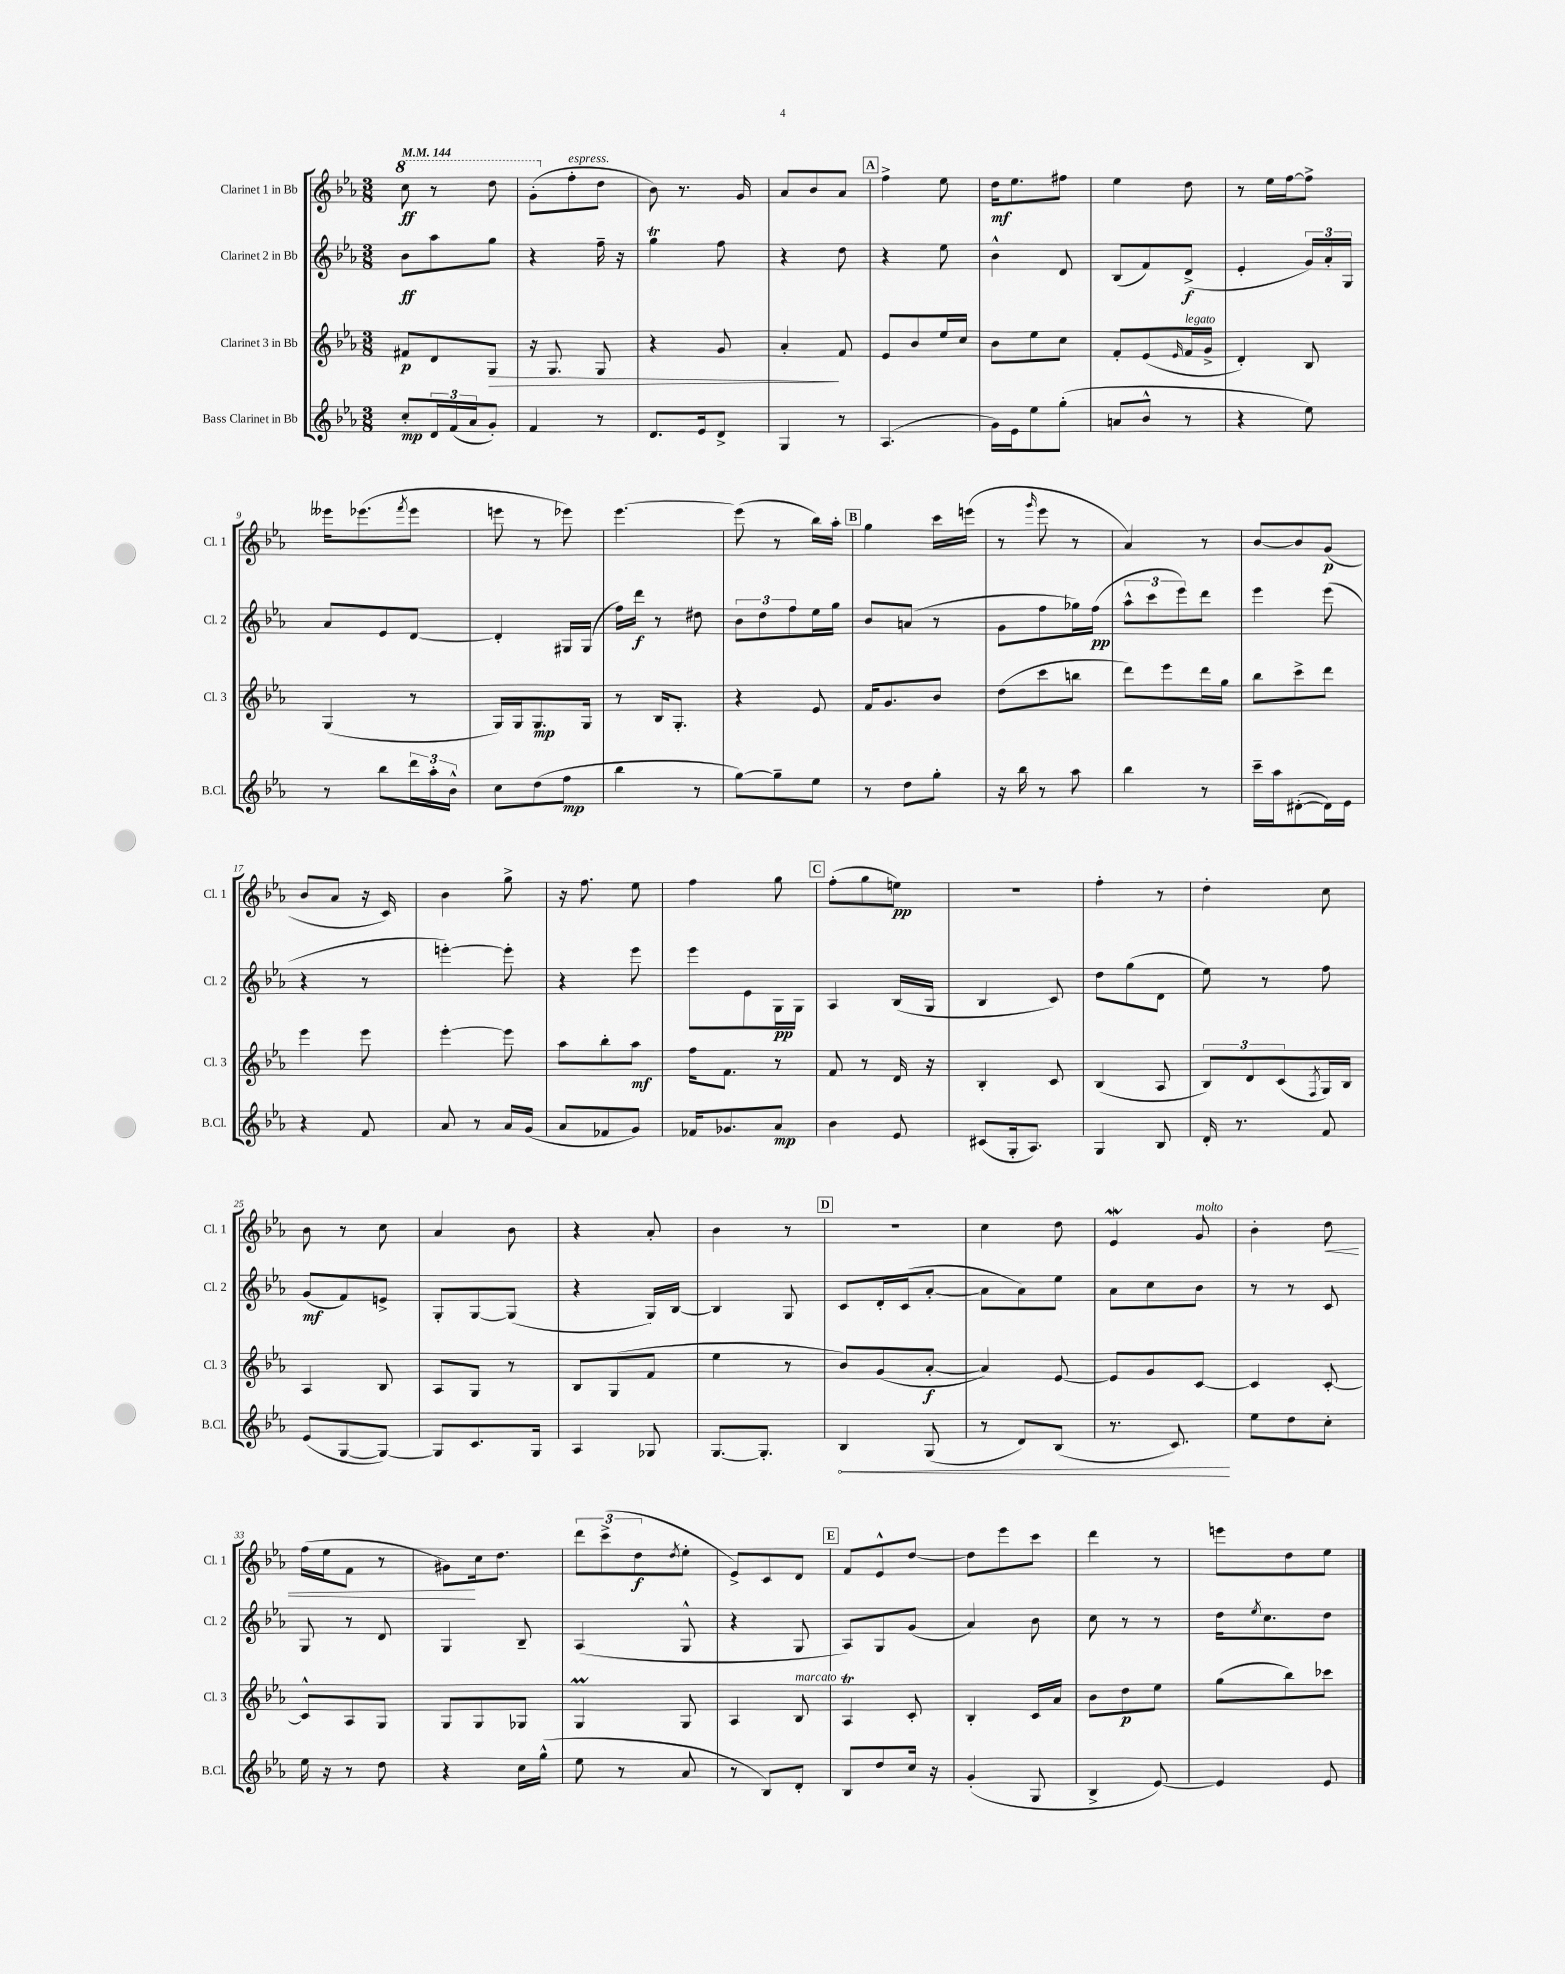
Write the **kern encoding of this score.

**kern	**dynam	**kern	**dynam	**kern	**dynam	**kern	**dynam
*part4	*part4	*part3	*part3	*part2	*part2	*part1	*part1
*staff4	*staff4	*staff3	*staff3	*staff2	*staff2	*staff1	*staff1
*I"Bass Clarinet in Bb	*	*I"Clarinet 3 in Bb	*	*I"Clarinet 2 in Bb	*	*I"Clarinet 1 in Bb	*
*I'B.Cl.	*	*I'Cl. 3	*	*I'Cl. 2	*	*I'Cl. 1	*
*clefG2	*	*clefG2	*	*clefG2	*	*clefG2	*
*k[b-e-a-]	*	*k[b-e-a-]	*	*k[b-e-a-]	*	*k[b-e-a-]	*
*M3/8	*	*M3/8	*	*M3/8	*	*M3/8	*
*MM144	*	*MM144	*	*MM144	*	*MM144	*
*	*	*	*	*	*	*8va	*
=1	=1	=1	=1	=1	=1	=1	=1
8cc'/L	mp	8f#X/L	p	8b-\L	ff	8ccc\	ff
24d/L	.	8d/	.	8aa-\	.	8r	.
(24f/	.	.	.	.	.	.	.
24a-/J	.	.	.	.	.	.	.
!	!	!	!LO:HP:b	!	!	!	!
8g'/J)	.	8G/J	>	8gg\J	.	8ddd\	.
=2	=2	=2	=2	=2	=2	=2	=2
4f/	.	16r	.	4r	.	(8gg'\L	.
.	.	8.G/	.	.	.	.	.
*	*	*	*	*	*	*X8va	*
!	!	!	!	!	!	!LO:TX:a:i:t=espress.	!
.	.	.	.	.	.	8ff'\	.
8r	.	8G/	.	16ff~\	.	8dd\J	.
.	.	.	.	16r	.	.	.
=3	=3	=3	=3	=3	=3	=3	=3
8.d/L	.	4r	.	4ggt\	.	8b-\)	.
.	.	.	.	.	.	8.r	.
16e-/k	.	.	.	.	.	.	.
8d^/J	.	8g/	.	8ff\	.	.	.
.	.	.	.	.	.	16g/	.
=4	=4	=4	=4	=4	=4	=4	=4
4G/	.	4a-'/	.	4r	.	8a-/L	.
.	.	.	.	.	.	8b-/	.
8r	.	8f/	]	8dd\	.	8a-/J	.
!!LO:REH:place=s1:t=A
=5	=5	=5	=5	=5	=5	=5	=5
(4.A-/	.	8e-/L	.	4r	.	4ff^\	.
.	.	8b-/	.	.	.	.	.
.	.	16ee-/L	.	8ee-\	.	8ee-\	.
.	.	16cc/JJ	.	.	.	.	.
=6	=6	=6	=6	=6	=6	=6	=6
16g\LL)	.	8b-\L	.	4b-^^\	.	16dd\KL	mf
16e-\J	.	.	.	.	.	8.ee-\	.
8ee-\	.	8ee-\	.	.	.	.	.
(8gg'\J	.	8cc\J	.	8d/	.	8ff#X\J	.
=7	=7	=7	=7	=7	=7	=7	=7
8an/L	.	8f'/L	.	(8B-/L	.	4ee-\	.
8b-^^/J	.	(8e-/	.	8f/)	.	.	.
.	.	16qqe-/	.	.	.	.	.
!	!	!LO:TX:a:i:t=legato	!	!	!	!	!
8r	.	16f/L	.	(8d^/J	f	8dd\	.
.	.	16g^/JJ	.	.	.	.	.
=8	=8	=8	=8	=8	=8	=8	=8
4r	.	4d'/)	.	4e-'/	.	8r	.
.	.	.	.	.	.	16ee-\LL	.
.	.	.	.	.	.	[16ff\J	.
8ee-\)	.	8B-/	.	24g/LL)	.	8ff^\J]	.
.	.	.	.	24a-'/	.	.	.
.	.	.	.	24G/JJ	.	.	.
!!LO:LB:g=z
=9	=9	=9	=9	=9	=9	=9	=9
8r	.	(4G/	.	8a-/L	.	16eee--X\KL	.
.	.	.	.	.	.	(8.eee-X\	.
8bb-\L	.	.	.	8e-/	.	.	.
.	.	.	.	.	.	8qfff/	.
24ddd\L	.	8r	.	[8d/J	.	8eee-\J	.
24aa-'\	.	.	.	.	.	.	.
24b-^^\JJ	.	.	.	.	.	.	.
=10	=10	=10	=10	=10	=10	=10	=10
8cc\L	.	16G/LL)	.	4d'/]	.	8eeen\	.
.	.	16G/J	.	.	.	.	.
(8dd\	.	8.G/	mp	.	.	8r	.
8ff\J	mp	.	.	16G#X/LL	.	8eee-X\)	.
.	.	16G/Jk	.	(16G#/JJ	.	.	.
=11	=11	=11	=11	=11	=11	=11	=11
4bb-\	.	8r	.	16ff\LL)	.	[4.eee-\	.
.	.	.	.	16ddd\JJ	f	.	.
.	.	16B-/KL	.	8r	.	.	.
.	.	8.G'/J	.	.	.	.	.
8r	.	.	.	8dd#X\	.	.	.
=12	=12	=12	=12	=12	=12	=12	=12
[8gg\L)	.	4r	.	12b-\L	.	(8eee-\]	.
.	.	.	.	12dd\	.	.	.
8gg~\]	.	.	.	.	.	8r	.
.	.	.	.	12ff\	.	.	.
8ee-\J	.	8e-/	.	16ee-\L	.	16bb-\LL)	.
.	.	.	.	16gg\JJ	.	16aa-'\JJ	.
!!LO:REH:place=s1:t=B
=13	=13	=13	=13	=13	=13	=13	=13
8r	.	16f/KL	.	8b-/L	.	4gg\	.
.	.	8.g/	.	.	.	.	.
8dd\L	.	.	.	(8an/J	.	.	.
8gg'\J	.	8b-/J	.	8r	.	16ccc\LL	.
.	.	.	.	.	.	(16eeen\JJ	.
=14	=14	=14	=14	=14	=14	=14	=14
16r	.	(8dd\L	.	8g\L	.	8r	.
16bb-\	.	.	.	.	.	.	.
.	.	.	.	.	.	16qqggg/	.
8r	.	8ccc\	.	8ff\	.	8eee-\	.
8aa-\	.	8bbn\J	.	16gg-X\L)	.	8r	.
.	.	.	.	(16ff\JJ	pp	.	.
=15	=15	=15	=15	=15	=15	=15	=15
4bb-\	.	8ddd\L)	.	12aa-^^\L	.	4a-/)	.
.	.	.	.	12ccc\	.	.	.
.	.	8eee-\	.	.	.	.	.
.	.	.	.	12eee-\)	.	.	.
8r	.	16ddd\L	.	8ddd\J	.	8r	.
.	.	16gg\JJ	.	.	.	.	.
=16	=16	=16	=16	=16	=16	=16	=16
16ccc~\LL	.	8bb-\L	.	4eee-\	.	[8b-/L	.
16aa-\J	.	.	.	.	.	.	.
([8d#X'\	.	8ccc^\	.	.	.	8b-/]	.
16d#\L])	.	8ddd\J	.	(8eee-\	.	(8g/J	p
16e-\JJ	.	.	.	.	.	.	.
!!LO:LB:g=z
=17	=17	=17	=17	=17	=17	=17	=17
4r	.	4eee-\	.	4r	.	8b-/L	.
.	.	.	.	.	.	8a-/J	.
8f/	.	8eee-\	.	8r	.	16r	.
.	.	.	.	.	.	16c/)	.
=18	=18	=18	=18	=18	=18	=18	=18
8a-/	.	[4eee-'\	.	[4eeen'\)	.	4b-\	.
8r	.	.	.	.	.	.	.
16a-/LL	.	8eee-\]	.	8eee'\]	.	8gg^\	.
(16g/JJ	.	.	.	.	.	.	.
=19	=19	=19	=19	=19	=19	=19	=19
8a-/L	.	8aa-\L	.	4r	.	16r	.
.	.	.	.	.	.	8.ff\	.
8f-X/	.	8bb-'\	.	.	.	.	.
8g/J)	.	8aa-\J	mf	8eee-\	.	8ee-\	.
=20	=20	=20	=20	=20	=20	=20	=20
16f-X/KL	.	16ff\KL	.	8eee-\L	.	4ff\	.
8.g-X/	.	8.f\J	.	.	.	.	.
.	.	.	.	8e-\	.	.	.
8a-/J	mp	8r	.	16G\L	pp	8gg\	.
.	.	.	.	16G\JJ	.	.	.
!!LO:REH:place=s1:t=C
=21	=21	=21	=21	=21	=21	=21	=21
4b-\	.	8f/	.	4A-/	.	(8ff'\L	.
.	.	8r	.	.	.	8gg\	.
8e-/	.	16d/	.	(16B-/LL	.	8een\J)	pp
.	.	16r	.	16G/JJ	.	.	.
=22	=22	=22	=22	=22	=22	=22	=22
(8c#X/L	.	4B-'/	.	4B-/	.	4.r	.
16G'/k	.	.	.	.	.	.	.
8.A-/J)	.	.	.	.	.	.	.
.	.	8c/	.	8c/)	.	.	.
=23	=23	=23	=23	=23	=23	=23	=23
4G/	.	(4B-/	.	8dd\L	.	4ff'\	.
.	.	.	.	(8gg\	.	.	.
8B-/	.	8A-/	.	8d\J	.	8r	.
=24	=24	=24	=24	=24	=24	=24	=24
16d'/	.	12B-/L)	.	8ee-\)	.	4dd'\	.
8.r	.	.	.	.	.	.	.
.	.	12d/	.	.	.	.	.
.	.	.	.	8r	.	.	.
.	.	(12c/	.	.	.	.	.
.	.	8qF/	.	.	.	.	.
8f/	.	16G/L)	.	8ff\	.	8cc\	.
.	.	16B-/JJ	.	.	.	.	.
!!LO:LB:g=z
=25	=25	=25	=25	=25	=25	=25	=25
(8e-/L	.	4A-/	.	(8g/L	mf	8b-\	.
[8G/	.	.	.	8f/)	.	8r	.
8G/J_)	.	8B-/	.	8en^/J	.	8cc\	.
=26	=26	=26	=26	=26	=26	=26	=26
8G/L]	.	8A-/L	.	8G'/L	.	4a-/	.
8.c/	.	8G/J	.	[8G/	.	.	.
.	.	8r	.	(8G/J]	.	8b-\	.
16G/Jk	.	.	.	.	.	.	.
=27	=27	=27	=27	=27	=27	=27	=27
4A-/	.	8B-/L	.	4r	.	4r	.
.	.	(8G/	.	.	.	.	.
8G-X/	.	8f/J	.	16G/LL)	.	8a-'/	.
.	.	.	.	[16B-/JJ	.	.	.
=28	=28	=28	=28	=28	=28	=28	=28
[8.G/L	.	4ee-\	.	4B-/]	.	4b-\	.
8.G'/J]	.	.	.	.	.	.	.
.	.	8r	.	8G/	.	8r	.
!!LO:REH:place=s1:t=D
=29	=29	=29	=29	=29	=29	=29	=29
!	!LO:HP:b	!	!	!	!	!	!
4B-/	<	8b-/L)	.	8c/L	.	4.r	.
.	.	(8g/	.	16d'/L	.	.	.
.	.	.	.	(16c/J	.	.	.
(8G/	.	[8a-'/J	f	[8a-'/J	.	.	.
=30	=30	=30	=30	=30	=30	=30	=30
8r	.	4a-/])	.	8a-\L]	.	4cc\	.
8d/L)	.	.	.	8a-\)	.	.	.
(8B-/J	.	[8e-/	.	8ee-\J	.	8dd\	.
=31	=31	=31	=31	=31	=31	=31	=31
8.r	.	8e-/L]	.	8a-\L	.	4e-w/	.
.	.	8g/	.	8cc\	.	.	.
8.c/)	.	.	.	.	.	.	.
!	!	!	!	!	!	!LO:TX:a:i:t=molto	!
.	.	[8c/J	.	8b-\J	.	8g/	.
.	[	.	.	.	.	.	.
=32	=32	=32	=32	=32	=32	=32	=32
8ee-\L	.	4c/]	.	8r	.	4b-'\	.
8dd\	.	.	.	8r	.	.	.
!	!	!	!	!	!	!	!LO:HP:b
8cc'\J	.	[8c'/	.	8c/	.	8dd\	<
!!LO:LB:g=z
=33	=33	=33	=33	=33	=33	=33	=33
16ee-\	.	8c^^/L]	.	8G/	.	(16ff\LL	.
16r	.	.	.	.	.	16ee-\J	.
8r	.	8A-/	.	8r	.	8f\J	.
8dd\	.	8G/J	.	8d/	.	8r	.
=34	=34	=34	=34	=34	=34	=34	=34
4r	.	8G/L	.	4G/	.	8g#X\L)	.
.	.	8G/	.	.	.	16cc\k	[
.	.	.	.	.	.	8.dd\J	.
16cc\LL	.	8G-X/J	.	8B-~/	.	.	.
(16gg^^\JJ	.	.	.	.	.	.	.
=35	=35	=35	=35	=35	=35	=35	=35
8ee-\	.	4Gm/	.	(4A-/	.	12ddd\L	.
.	.	.	.	.	.	(12ccc^\	.
8r	.	.	.	.	.	.	.
.	.	.	.	.	.	12dd\	f
.	.	.	.	.	.	8qdd/	.
8a-/	.	8G/	.	8G^^/	.	8ee-'\J	.
=36	=36	=36	=36	=36	=36	=36	=36
8r	.	4A-/	.	4r	.	8e-^/L)	.
8B-/L)	.	.	.	.	.	8c/	.
!	!	!LO:TX:a:i:t=marcato	!	!	!	!	!
8d'/J	.	8B-/	.	8G/	.	8d/J	.
!!LO:REH:place=s1:t=E
=37	=37	=37	=37	=37	=37	=37	=37
8B-/L	.	4A-T/	.	8A-/L)	.	8f/L	.
8dd/	.	.	.	8G/	.	8e-^^/	.
16cc/Jk	.	8c'/	.	(8g/J	.	[8dd/J	.
16r	.	.	.	.	.	.	.
=38	=38	=38	=38	=38	=38	=38	=38
(4g'/	.	4B-'/	.	4a-/)	.	8dd\L]	.
.	.	.	.	.	.	8eee-\	.
8G/	.	16c/LL	.	8b-\	.	8ccc\J	.
.	.	16a-/JJ	.	.	.	.	.
=39	=39	=39	=39	=39	=39	=39	=39
4B-^/	.	8b-\L	.	8cc\	.	4ddd\	.
.	.	8dd\	p	8r	.	.	.
[8e-/)	.	8ee-\J	.	8r	.	8r	.
=40	=40	=40	=40	=40	=40	=40	=40
4e-/]	.	(8gg\L	.	16dd\KL	.	8eeen\L	.
.	.	.	.	8qee-/	.	.	.
.	.	.	.	8.cc\	.	.	.
.	.	8bb-\)	.	.	.	8dd\	.
8e-/	.	8ccc-X\J	.	8dd\J	.	8ee-\J	.
==	==	==	==	==	==	==	==
*-	*-	*-	*-	*-	*-	*-	*-
